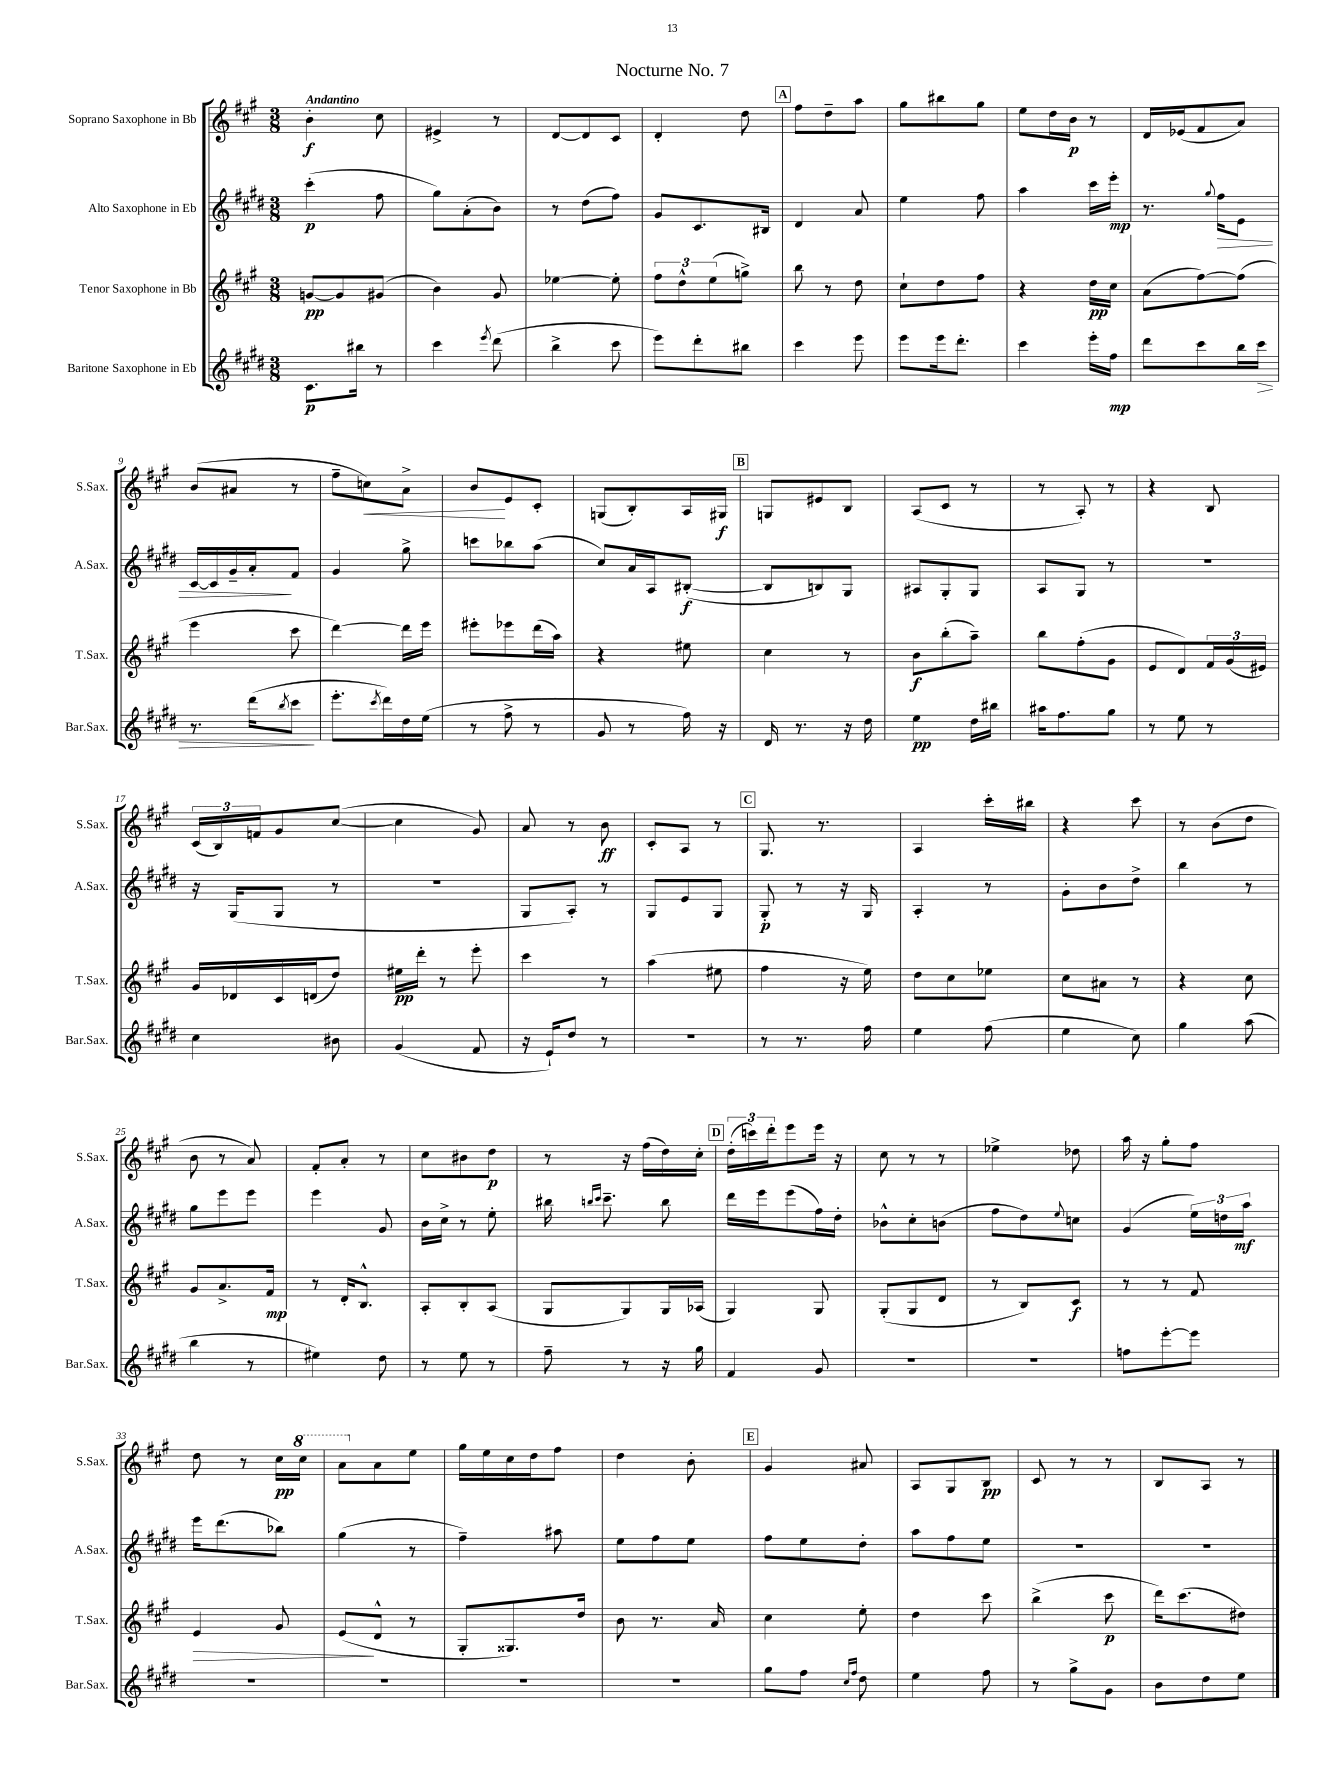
\header { title = "Nocturne No. 7" }
<<
\new StaffGroup <<
\new Staff = "s0" \with { instrumentName = "Soprano Saxophone in Bb" shortInstrumentName = "S.Sax." } {
    \clef treble \key a \major \numericTimeSignature \time 3/8 \tempo "Andantino"
    b'4-.\f cis''8 |
    eis'4-> r8 |
    d'8~ d'8 cis'8 |
    d'4-. d''8 |
    \mark \markup { \box "A" } fis''8 d''8-- a''8 |
    gis''8 bis''8 gis''8 |
    e''8 d''16 b'16\p r8 |
    d'16 ees'16( fis'8 a'8) |
    b'8( ais'8 r8 |
    fis''8-- c''8\<) a'8-> |
    b'8\! e'8 cis'8-. |
    g8( b8-.) a16 gis16\f |
    \mark \markup { \box "B" } g8 eis'8 b8 |
    a8( cis'8 r8 |
    r8 a8-.) r8 |
    r4 b8 |
    \tuplet 3/2 { cis'16( b16) f'16 } gis'8 cis''8~( |
    cis''4 gis'8) |
    a'8 r8 b'8\ff |
    cis'8-. a8 r8 |
    \mark \markup { \box "C" } gis8. r8. |
    a4 cis'''16-. bis''16 |
    r4 cis'''8 |
    r8 b'8( d''8 |
    b'8 r8 a'8) |
    fis'8-. a'8-. r8 |
    cis''8 bis'8 d''8\p |
    r8 r16 fis''16( d''16) cis''16-. |
    \mark \markup { \box "D" } \tuplet 3/2 { d''16-.( c'''16) d'''16-. } e'''8 e'''16 r16 |
    cis''8 r8 r8 |
    ees''4-> des''8 |
    a''16 r16 gis''8-. fis''8 |
    d''8 r8 cis''16\pp \ottava #1 cis'''16 |
    a''8 \ottava #0 a'8 e''8 |
    gis''16 e''16 cis''16 d''16 fis''8 |
    d''4 b'8-. |
    \mark \markup { \box "E" } gis'4 ais'8 |
    a8 gis8 b8\pp |
    cis'8 r8 r8 |
    b8 a8 r8 \bar "|." |
}
\new Staff = "s1" \with { instrumentName = "Alto Saxophone in Eb" shortInstrumentName = "A.Sax." } {
    \clef treble \key e \major \numericTimeSignature \time 3/8
    cis'''4-.\p( fis''8 |
    gis''8) a'8-.( b'8) |
    r8 dis''8( fis''8) |
    gis'8 cis'8. bis16 |
    \mark \markup { \box "A" } dis'4 a'8 |
    e''4 fis''8 |
    a''4 cis'''16 e'''16-.\mp |
    r8. \appoggiatura { gis''8 } fis''16\> e'8 |
    cis'16~ cis'16 gis'16-- a'16-.\! fis'8 |
    gis'4 gis''8-> |
    c'''8 bes''8 a''8( |
    cis''8) a'16 a16 bis8~-.\f( |
    \mark \markup { \box "B" } bis8 b8) gis8 |
    ais8 gis8-. gis8 |
    a8 gis8 r8 |
    R4. |
    r16 gis16( gis8 r8 |
    R4. |
    gis8 a8-.) r8 |
    gis8 e'8 gis8 |
    \mark \markup { \box "C" } gis8-.\p r8 r16 gis16 |
    a4-. r8 |
    gis'8-. b'8 dis''8-> |
    b''4 r8 |
    gis''8 e'''8 e'''8 |
    e'''4 gis'8 |
    b'16 cis''16-> r8 e''8-. |
    bis''16 \grace { b''16 cis'''16 } cis'''8.-- b''8 |
    \mark \markup { \box "D" } dis'''16 e'''16 e'''8( fis''16) dis''16-. |
    bes'8-^ cis''8-. b'8( |
    fis''8 dis''8) \appoggiatura { e''8 } c''8 |
    gis'4( \tuplet 3/2 { e''16) d''16 a''16\mf } |
    e'''16 dis'''8.( bes''8) |
    gis''4( r8 |
    fis''4--) ais''8 |
    e''8 fis''8 e''8 |
    \mark \markup { \box "E" } fis''8 e''8 dis''8-. |
    a''8 fis''8 e''8 |
    R4. |
    R4. \bar "|." |
}
\new Staff = "s2" \with { instrumentName = "Tenor Saxophone in Bb" shortInstrumentName = "T.Sax." } {
    \clef treble \key a \major \numericTimeSignature \time 3/8
    g'8~\pp g'8 gis'8( |
    b'4) gis'8 |
    ees''4~ ees''8-. |
    \tuplet 3/2 { fis''8 d''8-^ e''8( } g''8->) |
    \mark \markup { \box "A" } b''8 r8 d''8 |
    cis''8-! d''8 fis''8 |
    r4 d''16\pp cis''16 |
    a'8( fis''8~) fis''8( |
    e'''4 cis'''8 |
    d'''4~) d'''16 e'''16 |
    eis'''8-. ees'''8 d'''16( a''16) |
    r4 eis''8 |
    \mark \markup { \box "B" } cis''4 r8 |
    b'8\f b''8-.( a''8--) |
    b''8 fis''8-.( gis'8 |
    e'8 d'8) \tuplet 3/2 { fis'16 gis'16( eis'16) } |
    gis'16 des'16 cis'16 d'16( d''8) |
    eis''16\pp d'''16-. r8 e'''8-. |
    cis'''4 r8 |
    a''4( eis''8 |
    \mark \markup { \box "C" } fis''4 r16 e''16) |
    d''8 cis''8 ees''8 |
    cis''8 ais'8 r8 |
    r4 cis''8 |
    gis'8 a'8.-> fis'16\mp |
    r8 d'16-. b8.-^ |
    a8-. b8-. a8( |
    gis8 gis8) gis16 aes16( |
    \mark \markup { \box "D" } gis4) gis8 |
    gis8-.( gis8 d'8 |
    r8 b8) cis'8\f |
    r8 r8 fis'8 |
    e'4\> gis'8 |
    e'8\!( d'8-^ r8 |
    gis8-. gisis8.) d''16 |
    b'8 r8. a'16 |
    \mark \markup { \box "E" } cis''4 e''8-. |
    d''4 cis'''8 |
    b''4->( cis'''8\p |
    d'''16) cis'''8.( dis''8) \bar "|." |
}
\new Staff = "s3" \with { instrumentName = "Baritone Saxophone in Eb" shortInstrumentName = "Bar.Sax." } {
    \clef treble \key e \major \numericTimeSignature \time 3/8
    cis'8.\p bis''16 r8 |
    cis'''4 \acciaccatura { e'''8 } dis'''8( |
    b''4-> cis'''8 |
    e'''8) dis'''8-. bis''8 |
    \mark \markup { \box "A" } cis'''4 e'''8 |
    e'''8 e'''16 dis'''8.-. |
    cis'''4 e'''16-. fis''16\mp |
    dis'''8 cis'''8 b''16 cis'''16\> |
    r8. dis'''16( \acciaccatura { b''8 } cis'''8\! |
    e'''8.-. \acciaccatura { cis'''8 } dis'''16) dis''16 e''16( |
    r8 fis''8-> r8 |
    gis'8 r8 fis''16) r16 |
    \mark \markup { \box "B" } dis'16 r8. r16 dis''16 |
    e''4\pp dis''16 bis''16 |
    ais''16 fis''8. gis''8 |
    r8 e''8 r8 |
    cis''4 bis'8 |
    gis'4( fis'8 |
    r16 e'16-!) dis''8 r8 |
    R4. |
    \mark \markup { \box "C" } r8 r8. fis''16 |
    e''4 fis''8( |
    e''4 cis''8) |
    gis''4 a''8( |
    b''4 r8 |
    eis''4) dis''8 |
    r8 e''8 r8 |
    fis''8-- r8 r16 gis''16 |
    \mark \markup { \box "D" } fis'4 gis'8 |
    R4. |
    R4. |
    f''8 e'''8~-. e'''8 |
    R4. |
    R4. |
    R4. |
    R4. |
    \mark \markup { \box "E" } gis''8 fis''8 \grace { cis''16 fis''16 } dis''8 |
    e''4 fis''8 |
    r8 gis''8-> gis'8 |
    b'8 dis''8 e''8 \bar "|." |
}
>>
>>
